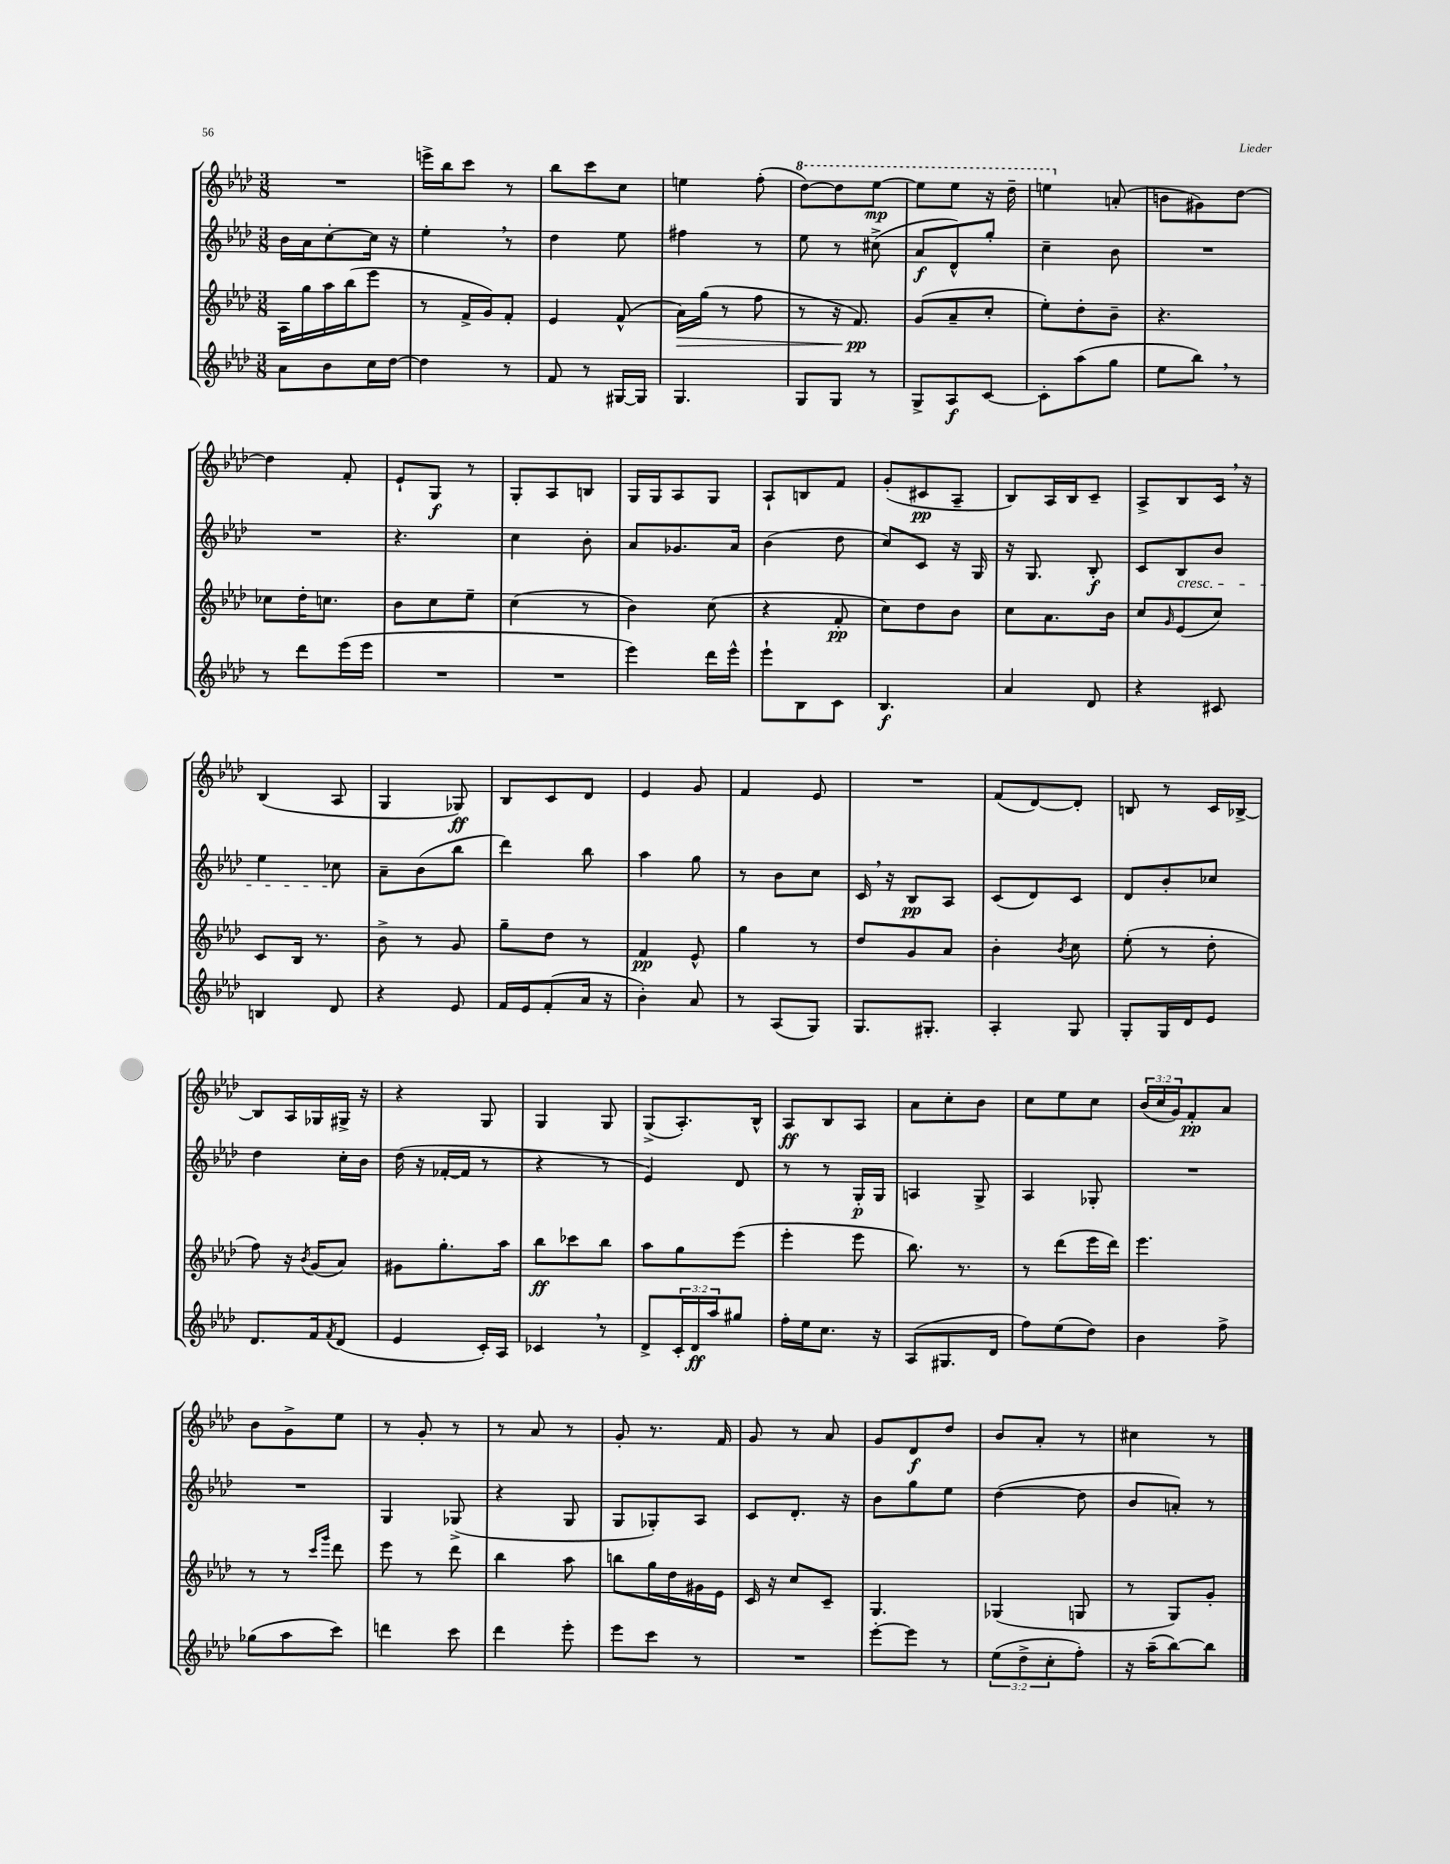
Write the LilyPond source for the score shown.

<<
\new StaffGroup <<
\new Staff = "s0" {
    \clef treble \key aes \major \numericTimeSignature \time 3/8 \override Staff.TupletNumber.text = #tuplet-number::calc-fraction-text
    R4. |
    e'''16-> bes''16 c'''8 r8 |
    bes''8 c'''8 c''8 |
    e''4 f''8-.( |
    \ottava #1 des'''8~) des'''8 ees'''8~\mp |
    ees'''8 ees'''8 r16 des'''16-- |
    e'''4 \ottava #0 a'8-.( |
    b'8 gis'8) des''8~ |
    des''4 f'8-. |
    ees'8-! g8\f r8 |
    g8-. aes8 b8 |
    g16 g16 aes8 g8 |
    aes8-! b8 f'8 |
    g'8-.( cis'8\pp aes8-- |
    bes8) aes16 bes16 c'8-- |
    aes8-> bes8 c'16 \breathe r16 |
    bes4( aes8 |
    g4 ges8\ff) |
    bes8 c'8 des'8 |
    ees'4 g'8 |
    f'4 ees'8 |
    R4. |
    f'8( des'8~) des'8-. |
    b8 r8 c'16 bes16~-> |
    bes8 aes16 ges16 gis16-> r16 |
    r4 g8 |
    g4 g8 |
    g8->( aes8.-.) bes16-^ |
    aes8\ff bes8 aes8 |
    aes'8 c''8-. bes'8 |
    c''8 ees''8 c''8 |
    \tuplet 3/2 { bes'16( c''16 g'16) } f'8-.\pp aes'8 |
    bes'8 g'8-> ees''8 |
    r8 g'8-. r8 |
    r8 aes'8 r8 |
    g'8-. r8. f'16 |
    g'8 r8 aes'8 |
    g'8 des'8\f des''8 |
    bes'8 aes'8-. r8 |
    cis''4 r8 \bar "|." |
}
\new Staff = "s1" {
    \clef treble \key aes \major \numericTimeSignature \time 3/8
    bes'16 aes'16 c''8~-. c''16 r16 |
    ees''4-. \breathe r8 |
    des''4 ees''8 |
    fis''4 r8 |
    ees''8 r8 cis''8->( |
    aes'8\f des'8-^) g''8-. |
    c''4-- bes'8 |
    R4. |
    R4. |
    r4. |
    c''4 bes'8-. |
    aes'8 ges'8. aes'16 |
    bes'4( des''8 |
    c''8) c'8 r16 g16 |
    r16 g8. bes8-.\f |
    c'8 bes8\cresc bes'8 |
    ees''4 ces''8\! |
    aes'8-- bes'8( bes''8 |
    des'''4) bes''8 |
    aes''4 g''8 |
    r8 bes'8 c''8 |
    c'16 \breathe r16 bes8\pp aes8 |
    c'8( des'8) c'8 |
    des'8 bes'8-. ces''8 |
    des''4 c''16-. bes'16 |
    des''16( r16 fes'16~-. fes'16 r8 |
    r4 r8 |
    ees'4) des'8 |
    r8 r8 g16-.\p g16 |
    a4 g8-> |
    aes4 ges8-. |
    R4. |
    R4. |
    g4 ges8->( |
    r4 g8 |
    g8 ges8-.) aes8 |
    c'8 des'8.-. r16 |
    bes'8 g''8 ees''8 |
    des''4~( des''8 |
    bes'8 a'8-.) r8 \bar "|." |
}
\new Staff = "s2" {
    \clef treble \key aes \major \numericTimeSignature \time 3/8
    aes16 g''16 aes''16 bes''16( ees'''8 |
    r8 f'16-> g'16) f'8-. |
    ees'4 f'8-^( |
    aes'16\>) g''16( r8 f''8 |
    r8 r16 f'8.\pp\!) |
    g'8( aes'8-- c''8-. |
    ees''8-.) des''8-. bes'8-- |
    r4. |
    ces''8 des''16-. c''8. |
    bes'8 c''8 ees''8-- |
    c''4( r8 |
    bes'4) c''8( |
    r4 f'8-.\pp |
    c''8) des''8 bes'8 |
    c''8 aes'8. bes'16 |
    c''8 \grace { g'16 } ees'8( c''8) |
    c'8 bes16 r8. |
    bes'8-> r8 g'8 |
    g''8-- des''8 r8 |
    f'4\pp ees'8-^ |
    g''4 r8 |
    des''8 g'8 aes'8 |
    bes'4-. \acciaccatura { bes'8 } c''8 |
    ees''8-.( r8 des''8-. |
    f''8) r16 \acciaccatura { bes'8 } g'16( aes'8) |
    gis'8 g''8.-. aes''16 |
    bes''8\ff ces'''8 bes''8 |
    aes''8 g''8 ees'''8( |
    ees'''4-. ees'''8 |
    bes''8.) r8. |
    r8 des'''8( ees'''16 des'''16) |
    ees'''4. |
    r8 r8 \grace { c'''16 g'''16 } des'''8 |
    ees'''8 r8 des'''8 |
    bes''4 aes''8 |
    b''8 g''16 des''16 gis'16 ees'16 |
    c'16 r16 c''8 c'8-- |
    g4. |
    ges4( g8 |
    r8 g8) g'8-. \bar "|." |
}
\new Staff = "s3" {
    \clef treble \key aes \major \numericTimeSignature \time 3/8 \override Staff.TupletNumber.text = #tuplet-number::calc-fraction-text
    aes'8 bes'8 c''16 des''16~ |
    des''4 r8 |
    f'8 r8 gis16~ gis16 |
    g4. |
    g8 g8 r8 |
    g8-> aes8\f c'8~ |
    c'8-. aes''8( g''8 |
    ees''8 bes''8) \breathe r8 |
    r8 des'''8 ees'''16( ees'''16 |
    R4. |
    R4. |
    ees'''4) des'''16 ees'''16-^ |
    ees'''8-! bes8 c'8 |
    bes4.\f |
    aes'4 des'8 |
    r4 cis'8 |
    b4 des'8 |
    r4 ees'8 |
    f'16 ees'16 f'8-.( aes'16 r16 |
    bes'4-.) aes'8 |
    r8 aes8( g8) |
    g8. gis8.-. |
    aes4-. g8 |
    g8-. g16 des'16 ees'8 |
    des'8. f'16 \acciaccatura { f'8 } des'8( |
    ees'4 c'16-.) aes16 |
    ces'4 \breathe r8 |
    des'8-> \tuplet 3/2 { c'16-. des'16\ff aes''16 } gis''8 |
    f''16-. ees''16 c''8. r16 |
    aes8( gis8. des'16 |
    f''8) ees''8( des''8) |
    bes'4 f''8-> |
    ges''8( aes''8 c'''8) |
    d'''4 c'''8 |
    des'''4 ees'''8-. |
    ees'''8 c'''8 r8 |
    R4. |
    ees'''8~-. ees'''8 r8 |
    \tuplet 3/2 { ees''8( des''8-> c''8-. } f''8-.) |
    r16 aes''16--( bes''8~) bes''8 \bar "|." |
}
>>
>>
\layout { \context { \Score \remove "Bar_number_engraver" } }
